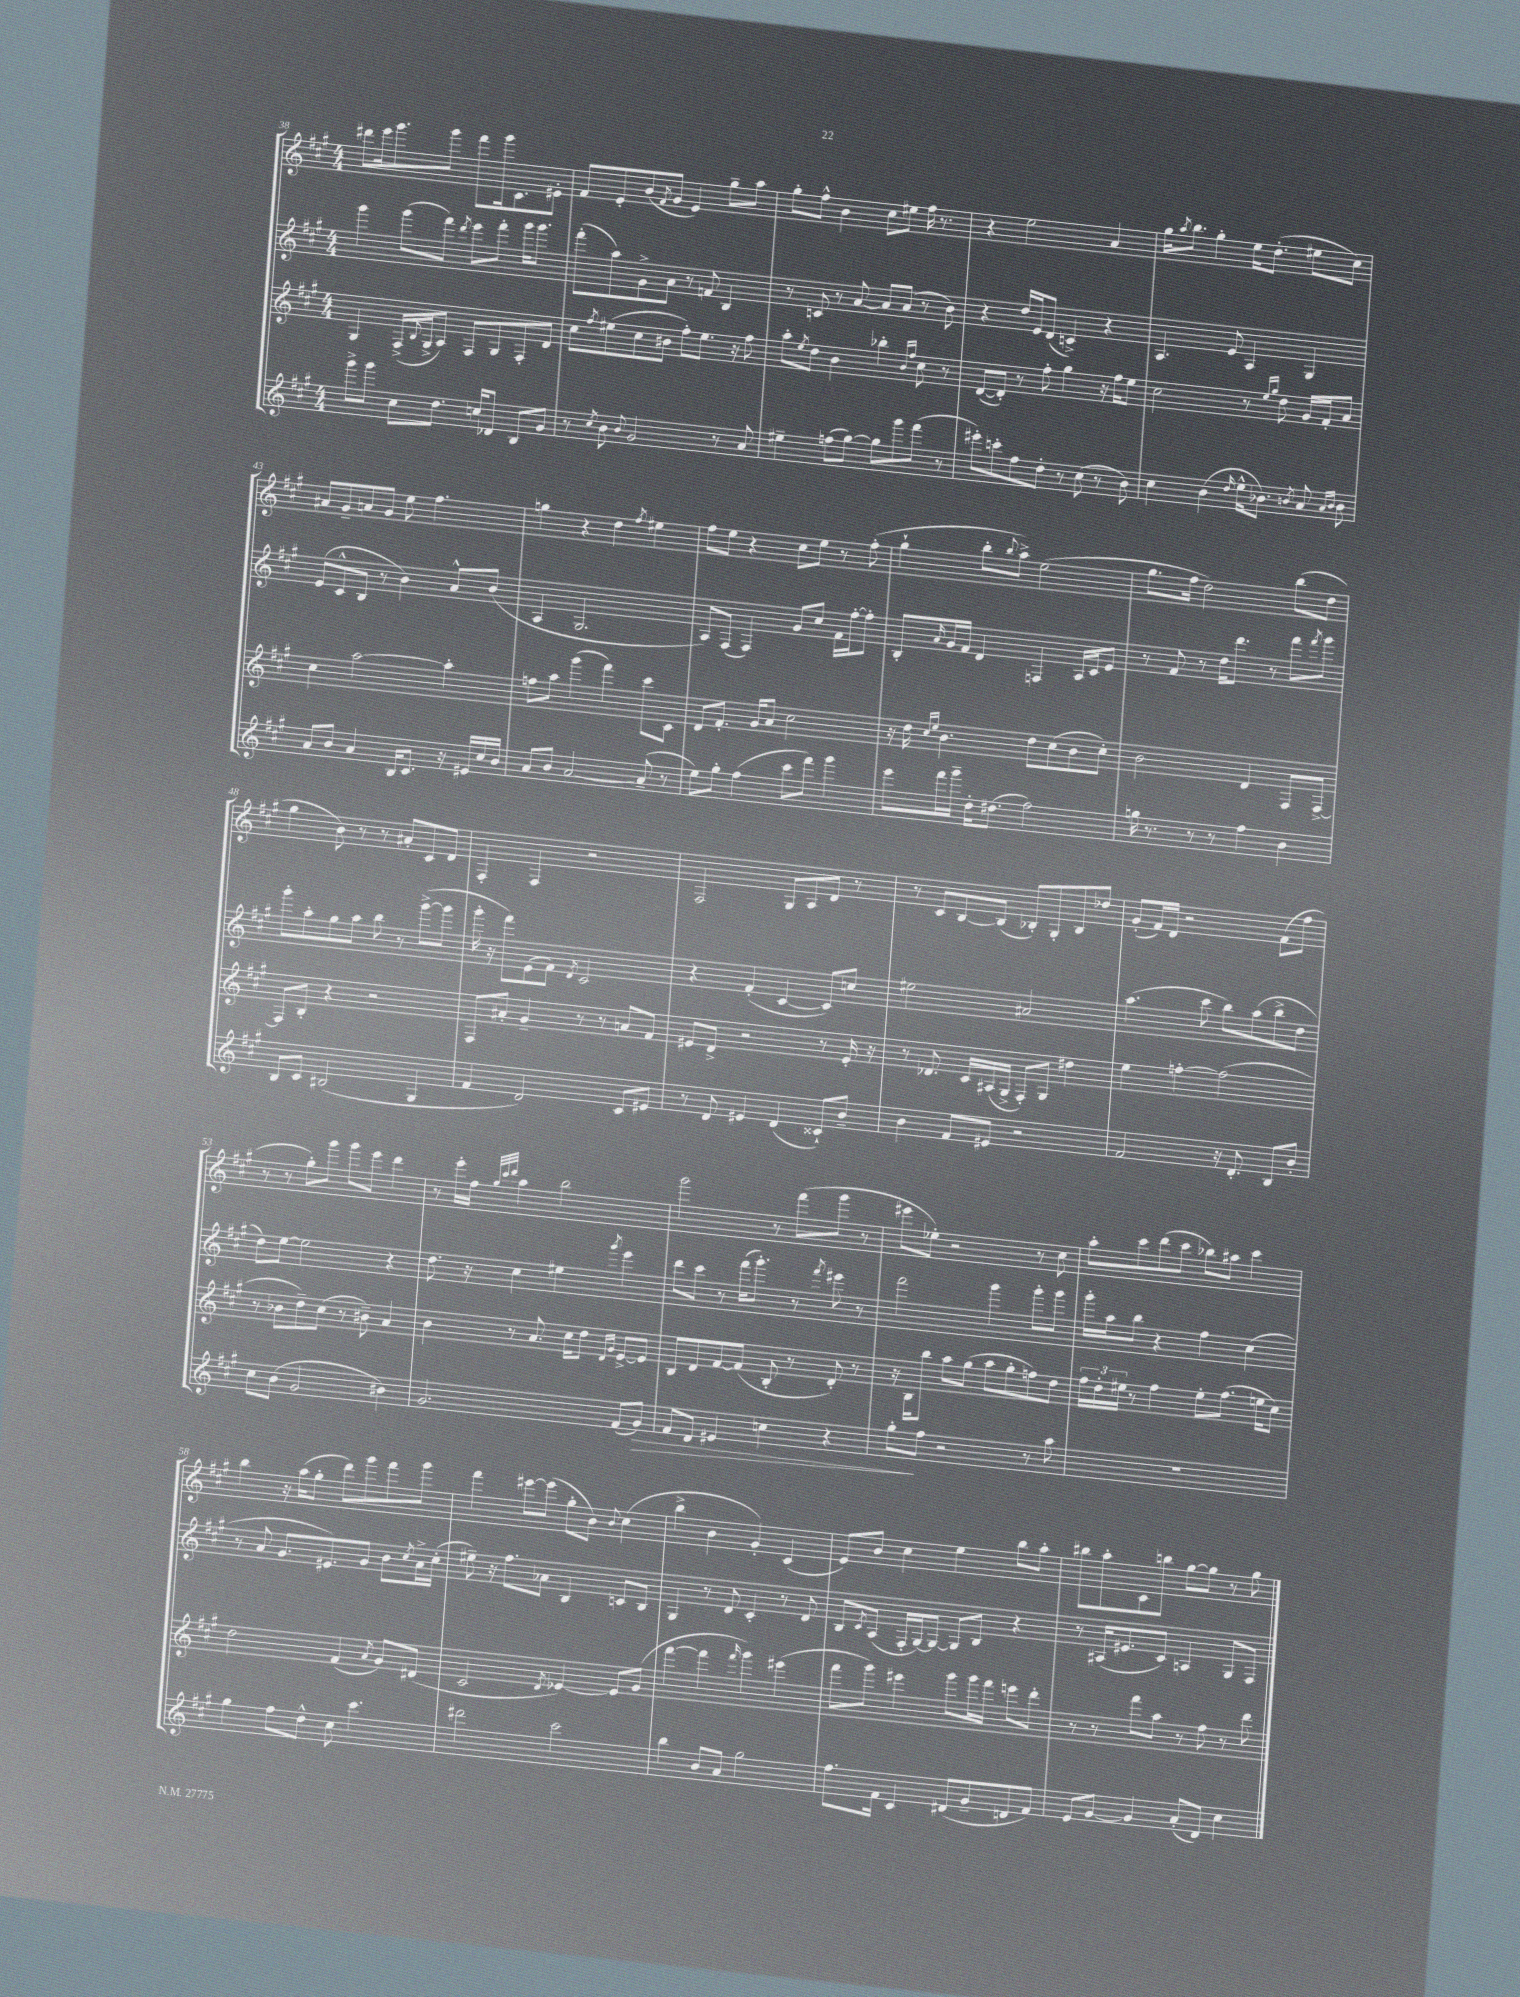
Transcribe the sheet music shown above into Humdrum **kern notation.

**kern	**kern	**kern	**kern
*staff4	*staff3	*staff2	*staff1
*clefG2	*clefG2	*clefG2	*clefG2
*k[f#c#g#]	*k[f#c#g#]	*k[f#c#g#]	*k[f#c#g#]
*M4/4	*M4/4	*M4/4	*M4/4
8ggg#^	4G#	4ggg#	8ddd#
8ggg#	.	.	16eee
.	.	.	8.ggg#
8cc#	(16F#^	(8ggg#	.
.	8qqB	.	.
.	16G#^	.	.
8.dd	8A)	8fff#)	8ggg#
.	.	8qddd	.
.	8F#	8eee	8fff#
16cc	.	.	.
8d-	8G#	8fff#'	16ggg#
.	.	.	8.c#
8B	8F#'	16ggg#	.
.	.	8.ggg#	.
8g#	8d	.	8e#'
=	=	=	=
8r	8cc#	(8fff#'	8f#
8qcc#	8qff#	.	.
8b	(8ee#	8aa)	8e'
8qqb	.	.	.
2g#	8cc#	8g#^	(8b
.	.	.	8qf#
.	8b#	8a	8g#
.	8ff#')	8r	4e)
.	8.ee#	8f	.
8r	.	4B	8gg#~
.	16r	.	.
8a	8ff#	.	8aa
=	=	=	=
4ee#~	8aa'	8r	8gg#'
.	8qee	.	.
.	8dd	8c	8ff#^^
(8ff	4b	8r	4b
[8gg#)	.	[8a	.
8gg#]	4bb-'	8a]	8cc#
8ggg#	.	(8a	8ee#
.	16qqb	.	.
.	16qqff#	.	.
(8fff#	8cc#	8r	16ff#
.	.	.	8.r
8r	8r	8b)	.
=	=	=	=
8eee#')	([8d	4r	4r
8ccc'	8d'])	.	.
8ff#	8r	16dd	2ee
.	.	16e	.
8dd'	8ff#'	(8d	.
8r	4gg#	4c^)	.
(8cc#	.	.	.
8r	16r	4r	4a
.	16ff#	.	.
8b)	8ee	.	.
=	=	=	=
4cc#	2cc#	4.A	16gg#
.	.	.	8qaa
.	.	.	8.bb
(4b	.	.	4gg#'
.	.	8e	.
16qqdd	.	.	.
16ee^^	8r	4A	16ee
8.b-)	.	.	(8.dd'
.	16qqee	.	.
.	16qqgg#	.	.
.	8dd	.	.
8qb	.	.	.
8a	16g#	4G#	8ee#
.	16f#'	.	.
16qqa	.	.	.
16qqb	.	.	.
8b	8a	.	8cc#)
=	=	=	=
8a	4cc#	(8e	8a#
8b	.	8c#^^	8g#~
4a	[2aa	8B	8a
.	.	8r	8g#
16B	.	4b)	8ee
8.c#	.	.	.
.	.	.	4.ff#
16r	4aa']	8a^^	.
16e#	.	.	.
16cc#	.	(8b	.
16b	.	.	.
=	=	=	=
8a	8ff	4A	4gg
8b	8aa	.	.
[2a	(4ggg#	2.G#	4r
.	4fff#)	.	4dd
.	.	.	8qff#
(8a~]	8ccc#	.	4ee#
8r	8c#	.	.
=	=	=	=
8ee)	8d	8A)	8ff#
8gg#'	8.f#'	(8F#	8ee
(4ff#	.	4F#)	4r
.	16g#	.	.
.	8a	.	.
8ccc#	2cc#	8g#	8cc#
8fff#)	.	8cc#	8ee
4ggg#	.	16f#	8r
.	.	[16ff#'	.
.	.	8ff#']	(8ff#'
=	=	=	=
8eee	16r	8B'	4gg#`
.	16dd	.	.
.	16qqcc#	.	.
.	16qqee	16qqa	.
16fff#	4.b	16g#	.
16ggg#~	.	16f#	.
16dd'	.	4d	8bb'
(8.dd#	.	.	.
.	.	.	8qqbb
.	.	.	8aa^)
2ff#)	8dd	4F	(2ee
.	(8cc#	.	.
.	8b	16A	.
.	.	16c#	.
.	8cc#')	8e	.
=	=	=	=
16gg	2b	8r	8.gg#
8.r	.	.	.
.	.	8f#	.
.	.	.	16ff#
8r	.	8r	2dd)
8r	.	16dd	.
.	.	8.ddd	.
4ff#	4d	.	.
.	.	8r	.
4b	8F#	8fff#	(8bb
.	.	8qfff#	.
.	[8F#^	8ggg#	8dd
=	=	=	=
8B	8F#]	8ggg#'	4gg#
8c#	8B'	8aa'	.
(2B#	4r	8gg#	8b)
.	.	8aa	8r
.	2r	8bb	8r
.	.	8r	8a#'
4G#	.	([8ggg#^	8c#
.	.	8ggg#]	8d
=	=	=	=
4f#	8F#	16ggg#'	4F#'
.	.	16r	.
.	8a#'	8fff#)	.
2d)	4g#~	(8e	4F#
.	.	8f#)	.
.	.	8qd	.
.	8r	2c#	2r
.	8r	.	.
8c#	8a	.	.
8e#	8f#	.	.
=	=	=	=
8r	8e#	4r	2F#
8d	8d^	.	.
4e#	2r	(4f#'	.
(4d	.	[4c#	8G#
.	.	.	8A
8c##`)	8r	8c#])	8d
8b~	16e#'	8cc	8r
.	16r	.	.
=	=	=	=
4b	8r	2ee#	8r
.	8.d-	.	8c#
8f#	.	.	[8B
.	16c#	.	.
8e#	(16A#	.	(8B]
.	16G#^	.	.
2r	8F#')	2a#	8B-')
.	8G#	.	8G#'
.	4dd#	.	8B-
.	.	.	8dd-
=	=	=	=
2f#	4ee	(4.aa	(8g#'
.	.	.	16f#)
.	.	.	16d
.	[4ff'	.	2r
.	.	8ccc#	.
16r	(2ff]	8bb)	.
8.d'	.	.	.
.	.	(8aa	.
8B	.	8bb^	(8f#
8b'	.	8dd	8ff#
=	=	=	=
8cc#	8r	8dd)	8r
(8b	8b-	[8ee	8r
2g#	8dd~)	2ee]	8gg#')
.	(8cc#	.	8ggg#
.	8r	.	8ggg#
.	8b#~)	.	8eee
4b#)	4a	4r	4ddd
=	=	=	=
2.g#	4b	8.dd	8r
.	.	.	16eee'
.	.	16r	16ff#
.	.	.	32qqgg#
.	.	.	32qqccc#
.	.	.	32qqddd
.	8r	4cc#	4aa
.	8.a	.	.
.	.	4ee#	2bb
.	16cc#	.	.
.	8dd	.	.
.	16qqd	.	.
.	16qqg#	8qggg#	.
(8f#	[8e^	4eee	.
8g#)	8e]	.	.
=	=	=	=
8f#	8B	8ddd	2ggg#
8d	8d	8ccc#	.
4e#	[8f#	8r	.
.	(8f#]	(16fff#	.
.	.	8.ggg#')	.
4cc	8B'	.	8r
.	8r	8r	(8fff#
.	.	8qfff#	.
4r	8d')	8eee#	8ggg#
.	8r	8r	8r
=	=	=	=
8gg#'	16r	2fff#	8eee#
.	16B	.	.
8ff#	8bb	.	8ee-')
2r	8aa	.	2r
.	(8gg#	.	.
.	8aa	4ggg#	.
.	8gg#'	.	.
8r	8ff)	8ggg#'	8r
8aa	8dd	8ggg#	8cc#
=	=	=	=
1r	24ff#	16ggg#'	8aa'
.	24dd'	.	.
.	.	16aa	.
.	24ee#	.	.
.	8r	8bb	8ccc#
.	4ff#	4r	(8ddd
.	.	.	8ccc#
.	8ee#'	4ff#	8bb-)
.	(8.ff#	.	8aa#
.	.	(4cc#	4ccc#
.	16ee	.	.
.	8cc#)	.	.
=	=	=	=
4gg#	2dd	8r	4bb
.	.	8a	.
8ff#	.	8.g#	16r
.	.	.	(16aa
8dd^^	.	.	8gg#'
.	.	8.e#)	.
8cc#	(4f#	.	8ddd)
4.ccc#	.	8g#	8ggg#
.	8qa	.	.
.	8g#)	8b	8fff#
.	.	8qcc#	.
.	(8d#	16a^	8ggg#
.	.	(16cc#'	.
=	=	=	=
2ddd#	2c#	8ee#~)	4fff#
.	.	16r	.
.	.	8.ff#	.
.	.	.	[8eee#
.	.	8a-	(8eee#]
.	8qd	.	.
2ccc#	[4e-)	4B	8gg#'
.	.	.	8b)
.	.	.	8qqb
.	8e-]	8c	(4cc#
.	(8g#	8B	.
=	=	=	=
4bb	[4fff#	4G#	4bb^
8b	4fff#]	8r	4b
8a	.	8d	.
.	16qqfff#	.	.
2gg#	4ggg#)	4c#'	4g#')
.	(4eee#	8r	(4c#
.	.	8d	.
=	=	=	=
8.ff#	8fff#	8B	8e)
.	.	8qc#	.
.	8ggg#)	(8A	8b
16f#	.	.	.
4c#	4eee#	16F#'	4cc#
.	.	[16G#)	.
.	.	8G#_	.
(8d#	8ggg#	8G#]	4ee
8g#~	16ggg#	8B	.
.	16fff#	.	.
8d	8eee	4r	8bb
8f#)	8ddd'	.	8aa'
=	=	=	=
8e	8r	8r	8bb#
[8g#	8r	(16A#	8aa'
.	.	8.e#	.
4g#]	8fff#	.	8c#
.	8aa	8c#)	8bb
(8a'	8r	4A	[8gg#
8d)	8ff#	.	8gg#]
4cc#	8r	8G#	8r
.	8ddd	8F#	8gg#
==	==	==	==
*-	*-	*-	*-
